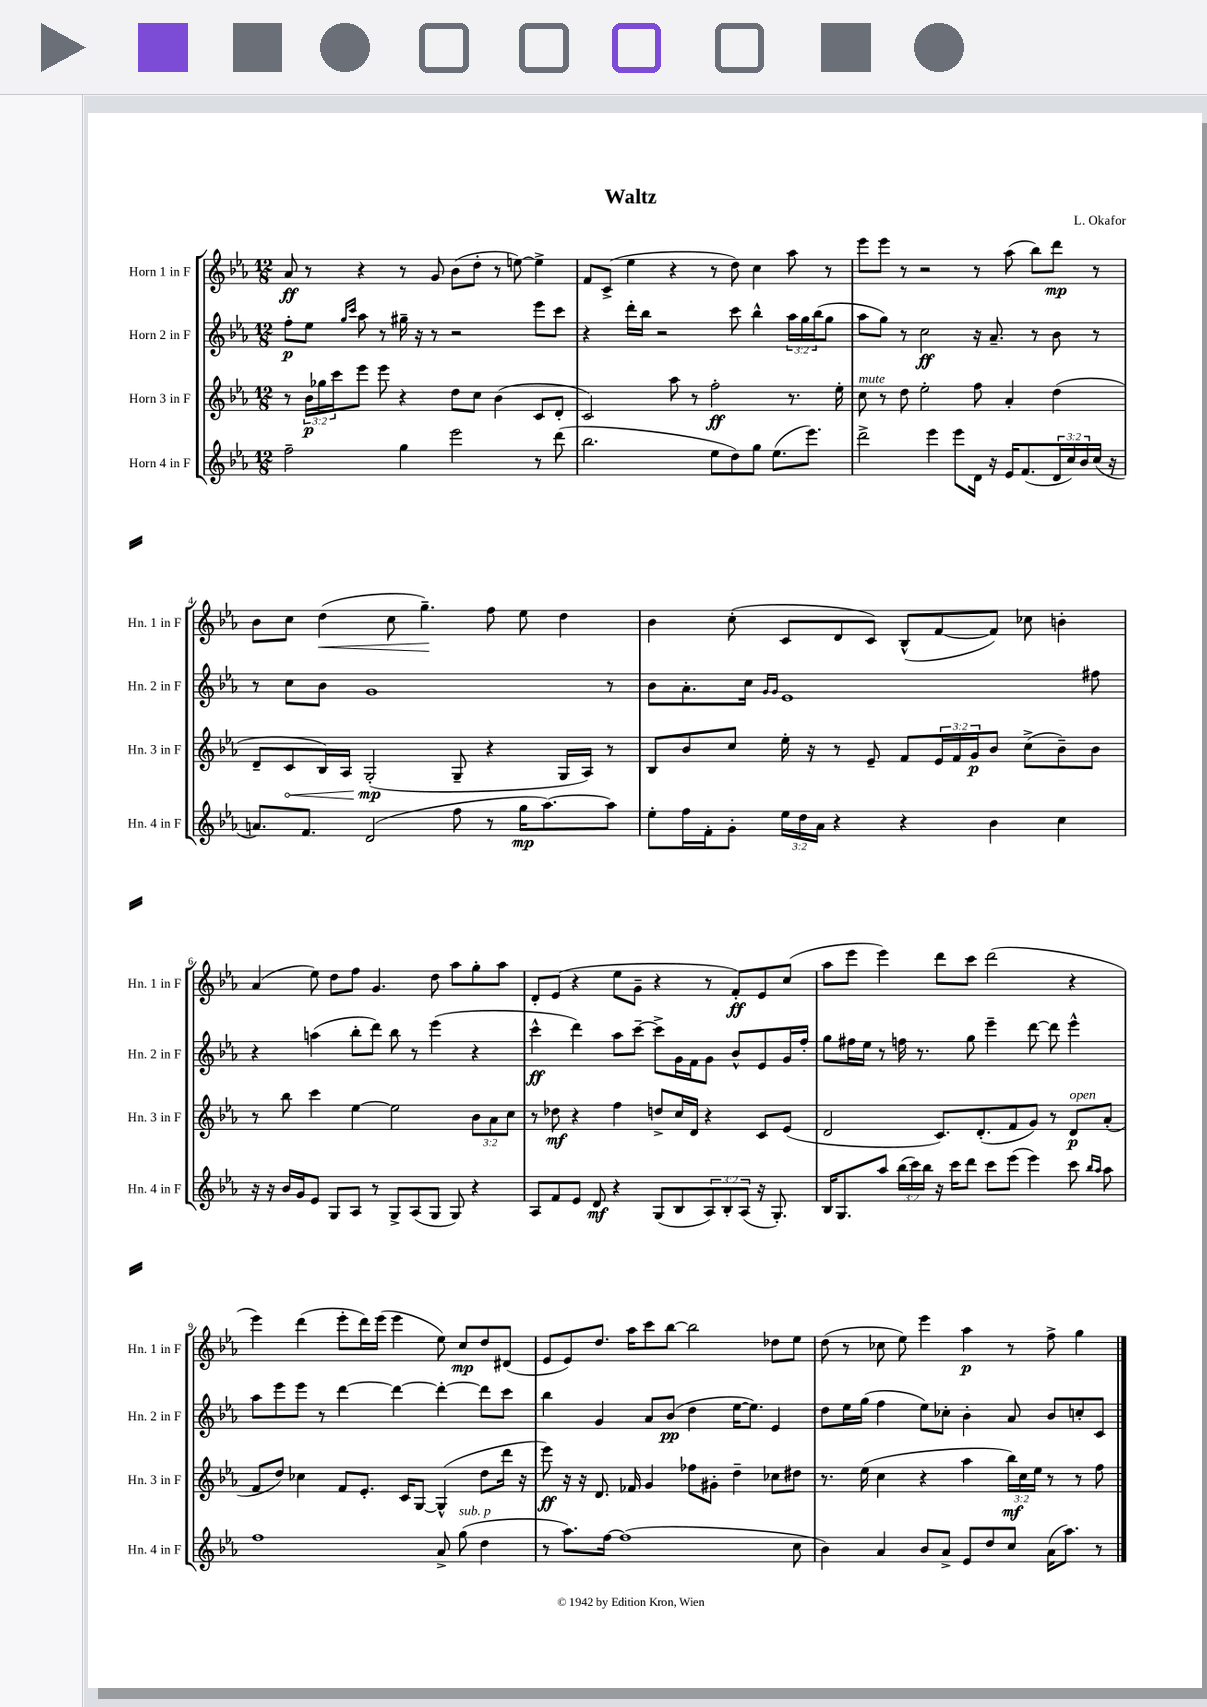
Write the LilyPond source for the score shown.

\header { title = "Waltz" composer = "L. Okafor" }
<<
\new StaffGroup <<
\new Staff = "s0" \with { instrumentName = "Horn 1 in F" shortInstrumentName = "Hn. 1 in F" } {
    \clef treble \key ees \major \numericTimeSignature \time 12/8
    aes'8\ff r8 r4 r8 g'8 bes'8( d''8-. r8 e''8~) e''4-> |
    f'8 c'8->( ees''4 r4 r8 d''8) c''4 aes''8 r8 |
    ees'''8 ees'''8 r8 r2 r8 aes''8( bes''8) d'''8\mp r8 |
    bes'8 c''8 d''4\<( c''8 g''4.--\!) f''8 ees''8 d''4 |
    bes'4 c''8-.( c'8 d'8 c'8) bes8-^( f'8~ f'8) ces''8 b'4-. |
    aes'4( ees''8) d''8 f''8 g'4. d''8 aes''8 g''8-. aes''8 |
    d'8-. ees'8( r4 ees''8 g'8-- r4 r8 f'8-.\ff) ees'8 c''8( |
    aes''8 ees'''8 ees'''4) d'''8 c'''8 d'''2( r4 |
    ees'''4) d'''4( ees'''8-. d'''16) ees'''16( ees'''4 ees''8) c''8\mp d''8 dis'8( |
    ees'8 ees'8) d''8. aes''16 c'''8 bes''8~ bes''2 des''8 ees''8 |
    d''8( r8 ces''8 ees''8) ees'''4 aes''4\p r8 f''8-> g''4 \bar "|." |
}
\new Staff = "s1" \with { instrumentName = "Horn 2 in F" shortInstrumentName = "Hn. 2 in F" } {
    \clef treble \key ees \major \numericTimeSignature \time 12/8 \override Staff.TupletNumber.text = #tuplet-number::calc-fraction-text
    f''8-.\p ees''8 \grace { g''16 c'''16 } aes''8 r8 gis''16-- r16 r8 r2 ees'''8 c'''8 |
    r4 d'''16-. bes''16 r2 c'''8 bes''4-^ \tuplet 3/2 { aes''16 g''16 bes''16( } g''8 |
    aes''8 g''8) r8 c''2\ff r16 aes'8.-- r8 bes'8 r8 |
    r8 c''8 bes'8 g'1 r8 |
    bes'8 aes'8.-. c''16 \grace { g'16 g'16 } ees'1 fis''8 |
    r4 a''4( bes''8-. d'''8) bes''8 r8 ees'''4( r4 |
    c'''4-^\ff d'''4) aes''8 c'''8~-- c'''8-> g'16 f'16 g'8 bes'8-^ ees'8 g'16 f''16-. |
    g''8 fis''16 ees''16 r8 f''16 r8. g''8 ees'''4-- d'''8~ d'''8 ees'''4-^ |
    aes''8 ees'''8 ees'''8 r8 d'''4~ d'''4~ d'''4~-. d'''8 c'''8 |
    bes''4 g'4 aes'8 bes'8\pp( d''4 ees''16~ ees''8.) ees'4 |
    d''8 ees''16 g''16( f''4 ees''8) ces''8-. bes'4-. aes'8 bes'8 c''8-. c'8 \bar "|." |
}
\new Staff = "s2" \with { instrumentName = "Horn 3 in F" shortInstrumentName = "Hn. 3 in F" } {
    \clef treble \key ees \major \numericTimeSignature \time 12/8 \override Staff.TupletNumber.text = #tuplet-number::calc-fraction-text
    r8 \tuplet 3/2 { bes'16\p ges''16 c'''16 } ees'''8 ees'''8 r4 d''8 c''8 bes'4( c'8 d'8-. |
    c'2) aes''8 r8 f''2-.\ff r8. ees''16-. |
    c''8^\markup { \italic "mute" } r8 d''8 ees''2-. f''8 aes'4-. d''4( |
    d'8-- \once \override Hairpin.circled-tip = ##t c'8\< bes16) aes16 g2-.\mp\!( g8-- r4 g16 aes16) r8 |
    bes8 bes'8 c''8 ees''16-. r16 r8 ees'8-- f'8 \tuplet 3/2 { ees'16 f'16 g'16\p } bes'8 c''8->( bes'8--) bes'8 |
    r8 bes''8 c'''4 ees''4~ ees''2 \tuplet 3/2 { bes'8 aes'8 c''8 } |
    r8 des''8\mf r4 f''4 d''8-> c''16 d'16 r4 c'8 ees'8( |
    d'2 c'8.) d'8.-.( f'8 g'8) r8 d'8\p^\markup { \italic "open" } aes'8-.( |
    f'8 d''8) ces''4 f'8 ees'8.-. c'16 g8~ g4-^( d''8 d'''16 r16 |
    ees'''8\ff) r16 r16 d'8. fes'16 g'4 fes''8 gis'8-. d''4-- ces''8 dis''8 |
    r8. ees''16( c''4 r4 aes''4 \tuplet 3/2 { bes''16\mf) c''16 ees''16 } r8 r8 f''8 \bar "|." |
}
\new Staff = "s3" \with { instrumentName = "Horn 4 in F" shortInstrumentName = "Hn. 4 in F" } {
    \clef treble \key ees \major \numericTimeSignature \time 12/8 \override Staff.TupletNumber.text = #tuplet-number::calc-fraction-text
    f''2-- g''4 ees'''2 r8 d'''8( |
    bes''2. ees''8 d''8) g''8 ees''8.( ees'''8.) |
    d'''2-> ees'''4 ees'''8 d'16 r16 ees'16 f'8.( \tuplet 3/2 { d'16 c''16) bes'16 } c''16( r16 |
    a'8.) f'8. d'2( f''8 r8 g''16\mp aes''8.~) aes''8 |
    ees''8-. f''16 f'16-. g'8-. \tuplet 3/2 { ees''16 d''16 aes'16 } r4 r4 bes'4 c''4 |
    r16 r16 bes'16 g'16 ees'8 g8 aes8 r8 g8-> aes8( g8 g8) r4 |
    aes8 f'8 ees'8 d'8\mf r4 g8( bes8 \tuplet 3/2 { aes8) bes8-. aes8( } r16 g8.-.) |
    bes16 g8. aes''8 \tuplet 3/2 { bes''16( c'''16) bes''16 } r16 c'''16 d'''8 c'''8 ees'''8( ees'''4) c'''8 \grace { bes''16 aes''16 } aes''8 |
    f''1 aes'8-> g''8^\markup { \italic "sub. p" }( d''4 |
    r8 aes''8.) f''16~ f''1( c''8 |
    bes'4) aes'4 bes'8 aes'8-> ees'8 d''8 c''8 aes'16( aes''8.) r8 \bar "|." |
}
>>
>>
